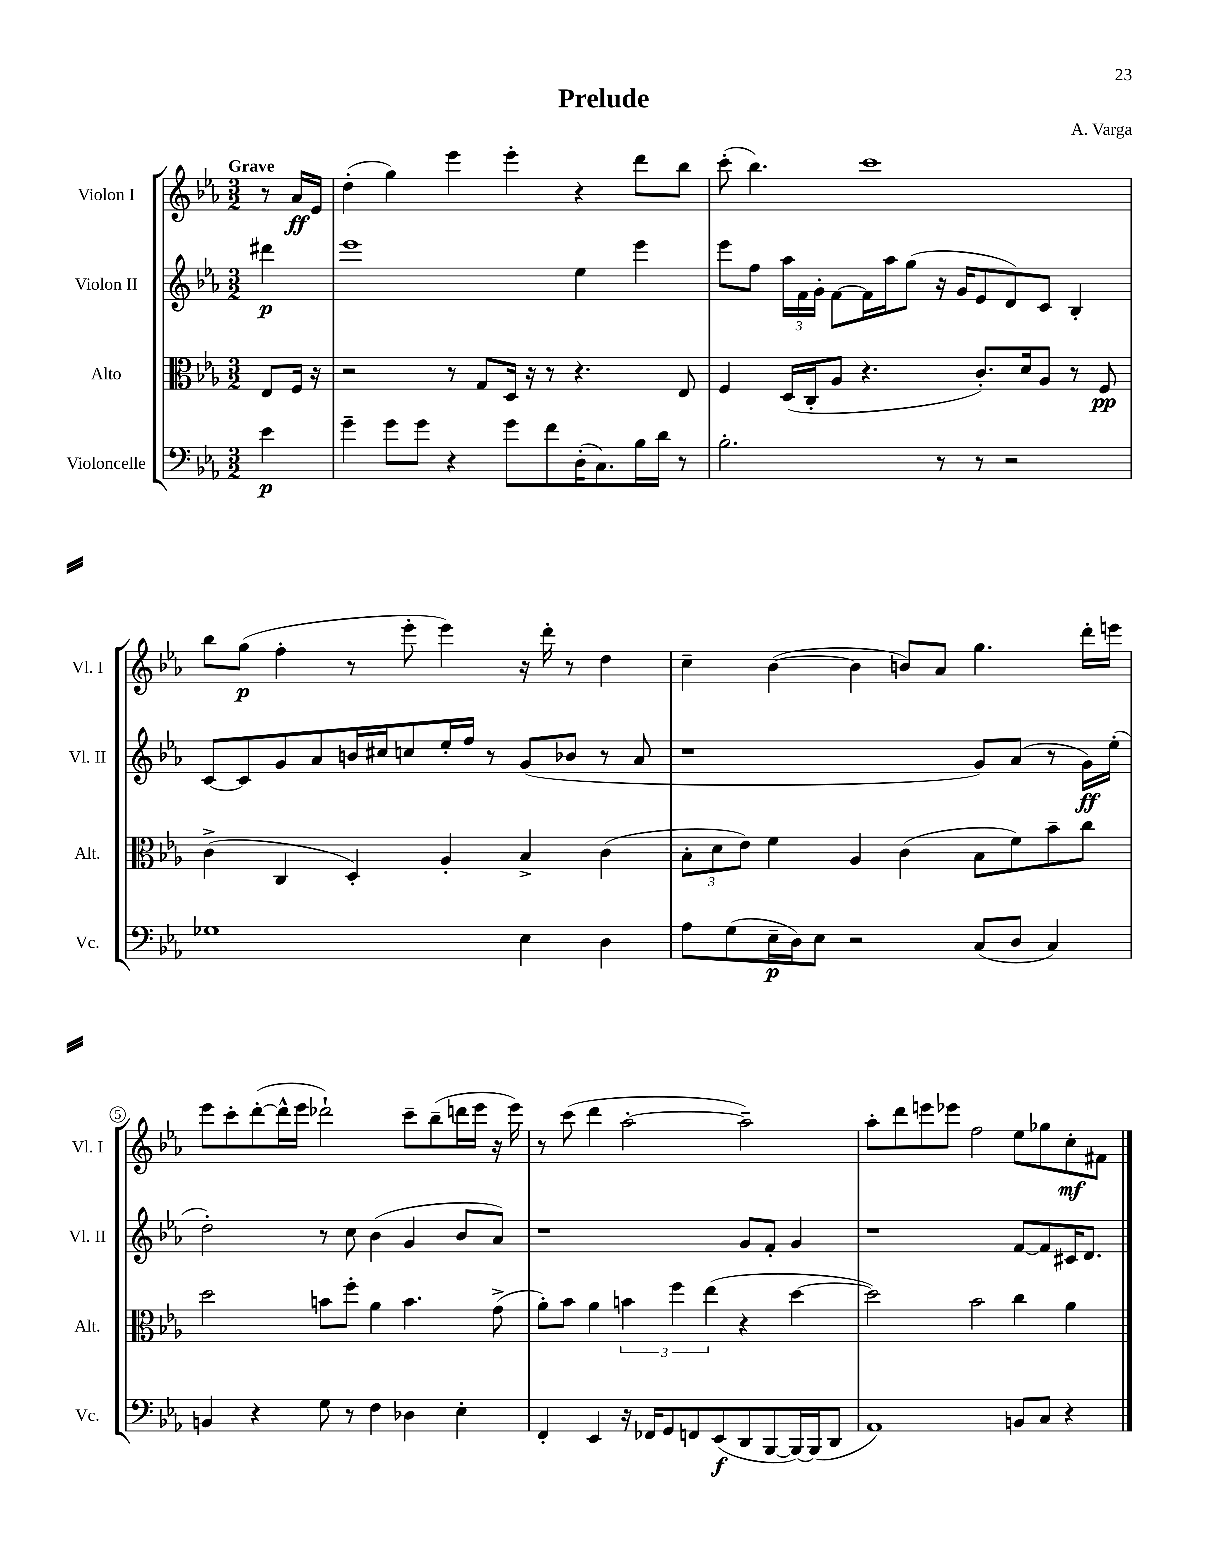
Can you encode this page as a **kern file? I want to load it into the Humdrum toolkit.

**kern	**kern	**kern	**kern
*staff4	*staff3	*staff2	*staff1
*clefF4	*clefC3	*clefG2	*clefG2
*k[b-e-a-]	*k[b-e-a-]	*k[b-e-a-]	*k[b-e-a-]
*M3/2	*M3/2	*M3/2	*M3/2
4e-	8E-	4ddd#	8r
.	16F	.	16a-
.	16r	.	16e-
=	=	=	=
4g~	2r	1eee-	(4dd'
8g	.	.	4gg)
8g	.	.	.
4r	8r	.	4eee-
.	8G	.	.
8g	16D	.	4eee-'
.	16r	.	.
8f	8r	.	.
(16D'	4.r	4ee-	4r
8.C)	.	.	.
16B-	.	4eee-	8ddd
16d	.	.	.
8r	8E-	.	8bb-
=	=	=	=
2.B-'	4F	8eee-	(8ccc'
.	.	8ff	4.bb-)
.	(16D	24aa-	.
.	.	24f	.
.	16C'	.	.
.	.	24g'	.
.	8A-	[8f	.
.	4.r	16f]	1ccc
.	.	16aa-	.
.	.	(8gg	.
8r	.	16r	.
.	.	16g	.
8r	8.c')	8e-	.
2r	.	8d)	.
.	16d	.	.
.	8A-	8c	.
.	8r	4B-'	.
.	8F	.	.
=	=	=	=
1G-	(4c^	[8c	8bb-
.	.	8c]	(8gg
.	4C	8g	4ff'
.	.	8a-	.
.	4D')	16b	8r
.	.	16cc#	.
.	.	8cc	8eee-'
.	4A-'	16ee-'	4eee-)
.	.	16ff	.
.	.	8r	.
4E-	4B-^	(8g	16r
.	.	.	16ddd'
.	.	8b-	8r
4D	(4c	8r	4dd
.	.	8a-	.
=	=	=	=
8A-	12B-'	1r	4cc~
.	12d	.	.
(8G	.	.	.
.	12e-)	.	.
16E-~	4f	.	([4b-
16D)	.	.	.
8E-	.	.	.
2r	4A-	.	4b-]
.	(4c	.	8b)
.	.	.	8a-
(8C	8B-	8g)	4.gg
8D	8f)	(8a-	.
4C)	8b-~	8r	.
.	8cc	16g)	16ddd'
.	.	(16ee-'	16eee
=	=	=	=
4BB	2dd	2dd')	8eee-
.	.	.	8ccc'
4r	.	.	([8ddd'
.	.	.	16ddd^^]
.	.	.	16eee-
8G	8b	8r	2ddd-`)
8r	8ff'	8cc	.
4F	4a-	(4b-	.
4D-	4.b	4g	8ccc~
.	.	.	(8bb-~
4E-'	.	8b-	16ddd
.	.	.	16eee-
.	(8g^	8a-)	16r
.	.	.	16eee-)
=	=	=	=
4FF'	8a-')	1r	8r
.	8b-	.	(8ccc
4EE-	4a-	.	4ddd
16r	6b	.	[2aa-'
16FF-	.	.	.
8GG	.	.	.
.	6ff	.	.
8FF	.	.	.
.	(6ee-	.	.
(8EE-	.	.	.
8DD	4r	8g	2aa-~])
[8BBB-	.	8f'	.
16BBB-_)	[4dd	4g	.
(16BBB-]	.	.	.
8DD	.	.	.
=	=	=	=
1AA-)	2dd])	1r	8aa-'
.	.	.	8ddd
.	.	.	8eee
.	.	.	8eee-
.	2b-	.	2ff
8BB	4cc	[8f	8ee-
8C	.	8f]	8gg-
4r	4a-	16c#	8cc'
.	.	8.d	.
.	.	.	8f#
==	==	==	==
*-	*-	*-	*-
